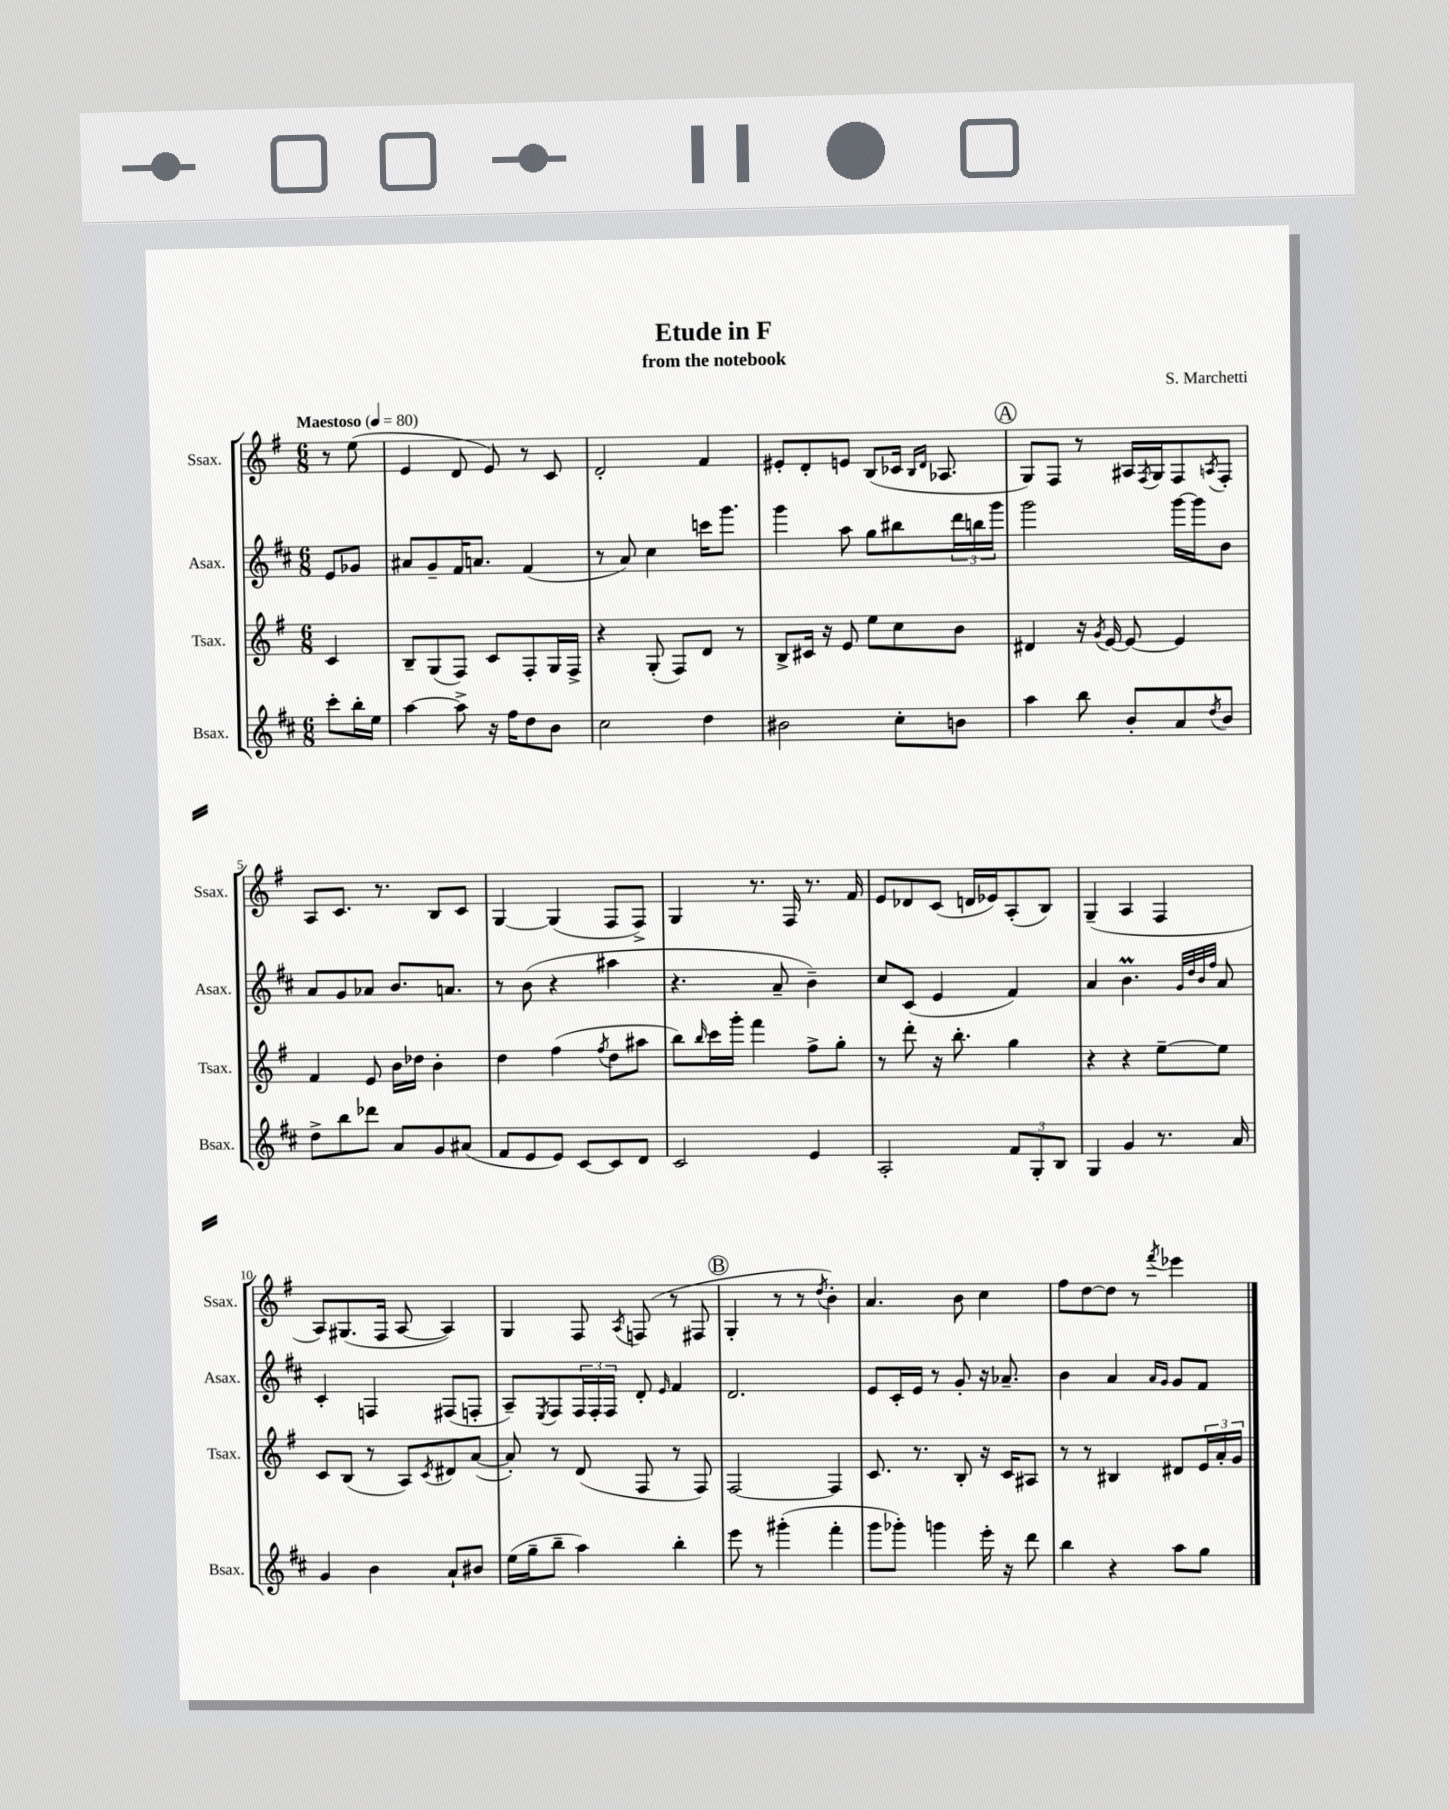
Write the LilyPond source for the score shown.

\header { title = "Etude in F" composer = "S. Marchetti" subtitle = "from the notebook" }
<<
\new StaffGroup <<
\new Staff = "s0" \with { instrumentName = "Ssax." shortInstrumentName = "Ssax." } {
    \clef treble \key g \major \numericTimeSignature \time 6/8 \partial 4 \tempo "Maestoso" 4 = 80
    r8 e''8( |
    e'4 d'8 e'8) r8 c'8 |
    d'2-. fis'4 |
    eis'8-. d'8-. e'8 b8( ces'16 \grace { b16 d'16 } aes8. |
    \mark \markup { \circle "A" } g8) fis8 r8 ais16 \acciaccatura { fis8 } g16 fis8 \acciaccatura { a8 } fis8-. |
    a8 c'8. r8. b8 c'8 |
    g4~ g4( fis8 fis8->) |
    g4 r8. fis16 r8. fis'16 |
    e'8 des'8 c'8( d'16 ees'16) a8-.( b8) |
    g4--( a4 fis4 |
    a8) gis8.( fis16 a8~ a4) |
    g4 fis8 \acciaccatura { a8 } f8( r8 fis8 |
    \mark \markup { \circle "B" } g4-. r8 r8 \acciaccatura { d''8 } b'4-.) |
    a'4. b'8 c''4 |
    fis''8 d''8~ d''8 r8 \acciaccatura { fis'''8 } ees'''4 \bar "|." |
}
\new Staff = "s1" \with { instrumentName = "Asax." shortInstrumentName = "Asax." } {
    \clef treble \key d \major \numericTimeSignature \time 6/8 \partial 4
    e'8 ges'8 |
    ais'8 g'8-- fis'16 a'8. fis'4( |
    r8 a'8) cis''4 c'''16 g'''8. |
    g'''4 a''8 g''8 bis''8 \tuplet 3/2 { d'''16 b''16 g'''16 } |
    \mark \markup { \circle "A" } g'''2 g'''16~ g'''16 b'8 |
    a'8 g'8 aes'8 b'8. a'8. |
    r8 b'8( r4 ais''4 |
    r4. a'8-- b'4--) |
    cis''8 cis'8( e'4 fis'4) |
    a'4 b'4.\prall \grace { g'32 d''32 b'32 fis''32 } a'8 |
    cis'4-. f4 fis8( f8-. |
    a8--) \acciaccatura { e8 } fis8 \tuplet 3/2 { fis16 fis16-. fis16 } d'8-. \grace { e'16 } fis'4 |
    \mark \markup { \circle "B" } d'2. |
    e'8 cis'16-. e'16 r8 g'8-. r16 aes'8.-- |
    b'4 a'4 \grace { a'16 g'16 } g'8 fis'8 \bar "|." |
}
\new Staff = "s2" \with { instrumentName = "Tsax." shortInstrumentName = "Tsax." } {
    \clef treble \key g \major \numericTimeSignature \time 6/8 \partial 4
    c'4 |
    b8-- g8( fis8) c'8 fis8-. g16 fis16-> |
    r4 g8-.( fis8) d'8 r8 |
    b8-> cis'16 r16 e'8 e''8 c''8 b'8 |
    \mark \markup { \circle "A" } dis'4 r16 \acciaccatura { g'8 } e'16~ e'8~ e'4 |
    fis'4 e'8 b'16 des''16 b'4-. |
    d''4 fis''4( \acciaccatura { fis''8 } d''8 ais''8 |
    b''8) \grace { b''16 } c'''16 g'''16-. fis'''4 fis''8-> g''8-. |
    r8 d'''8-. r16 b''8.-. g''4 |
    r4 r4 e''8~-- e''8 |
    c'8 b8( r8 a8) \acciaccatura { c'8 } dis'8 a'8~( |
    a'8-.) r8 d'8( fis8 r8 fis8) |
    \mark \markup { \circle "B" } fis2~ fis4 |
    c'8. r8. b8-. r16 c'16 ais8 |
    r8 r8 bis4 dis'8 \tuplet 3/2 { e'16 a'16-. g'16 } \bar "|." |
}
\new Staff = "s3" \with { instrumentName = "Bsax." shortInstrumentName = "Bsax." } {
    \clef treble \key d \major \numericTimeSignature \time 6/8 \partial 4
    cis'''8-. b''16-. e''16 |
    a''4~ a''8-> r16 fis''16 d''8 b'8 |
    cis''2 d''4 |
    bis'2 cis''8-. b'8 |
    \mark \markup { \circle "A" } a''4 b''8 b'8-. a'8 \acciaccatura { d''8 } b'8 |
    d''8-> b''8 des'''8 a'8 g'8 ais'8( |
    fis'8 e'8 e'8) cis'8~ cis'8 d'8 |
    cis'2 e'4 |
    a2-. \tuplet 3/2 { fis'8 g8-. b8 } |
    g4 g'4 r8. a'16 |
    g'4 b'4 a'8-! bis'8 |
    e''16( g''16-- b''8-- a''4) b''4-. |
    \mark \markup { \circle "B" } e'''8 r8 gis'''4-.( fis'''4-. |
    g'''8 ges'''8-.) g'''4 e'''16-. r16 d'''8 |
    b''4 r4 a''8 g''8 \bar "|." |
}
>>
>>
